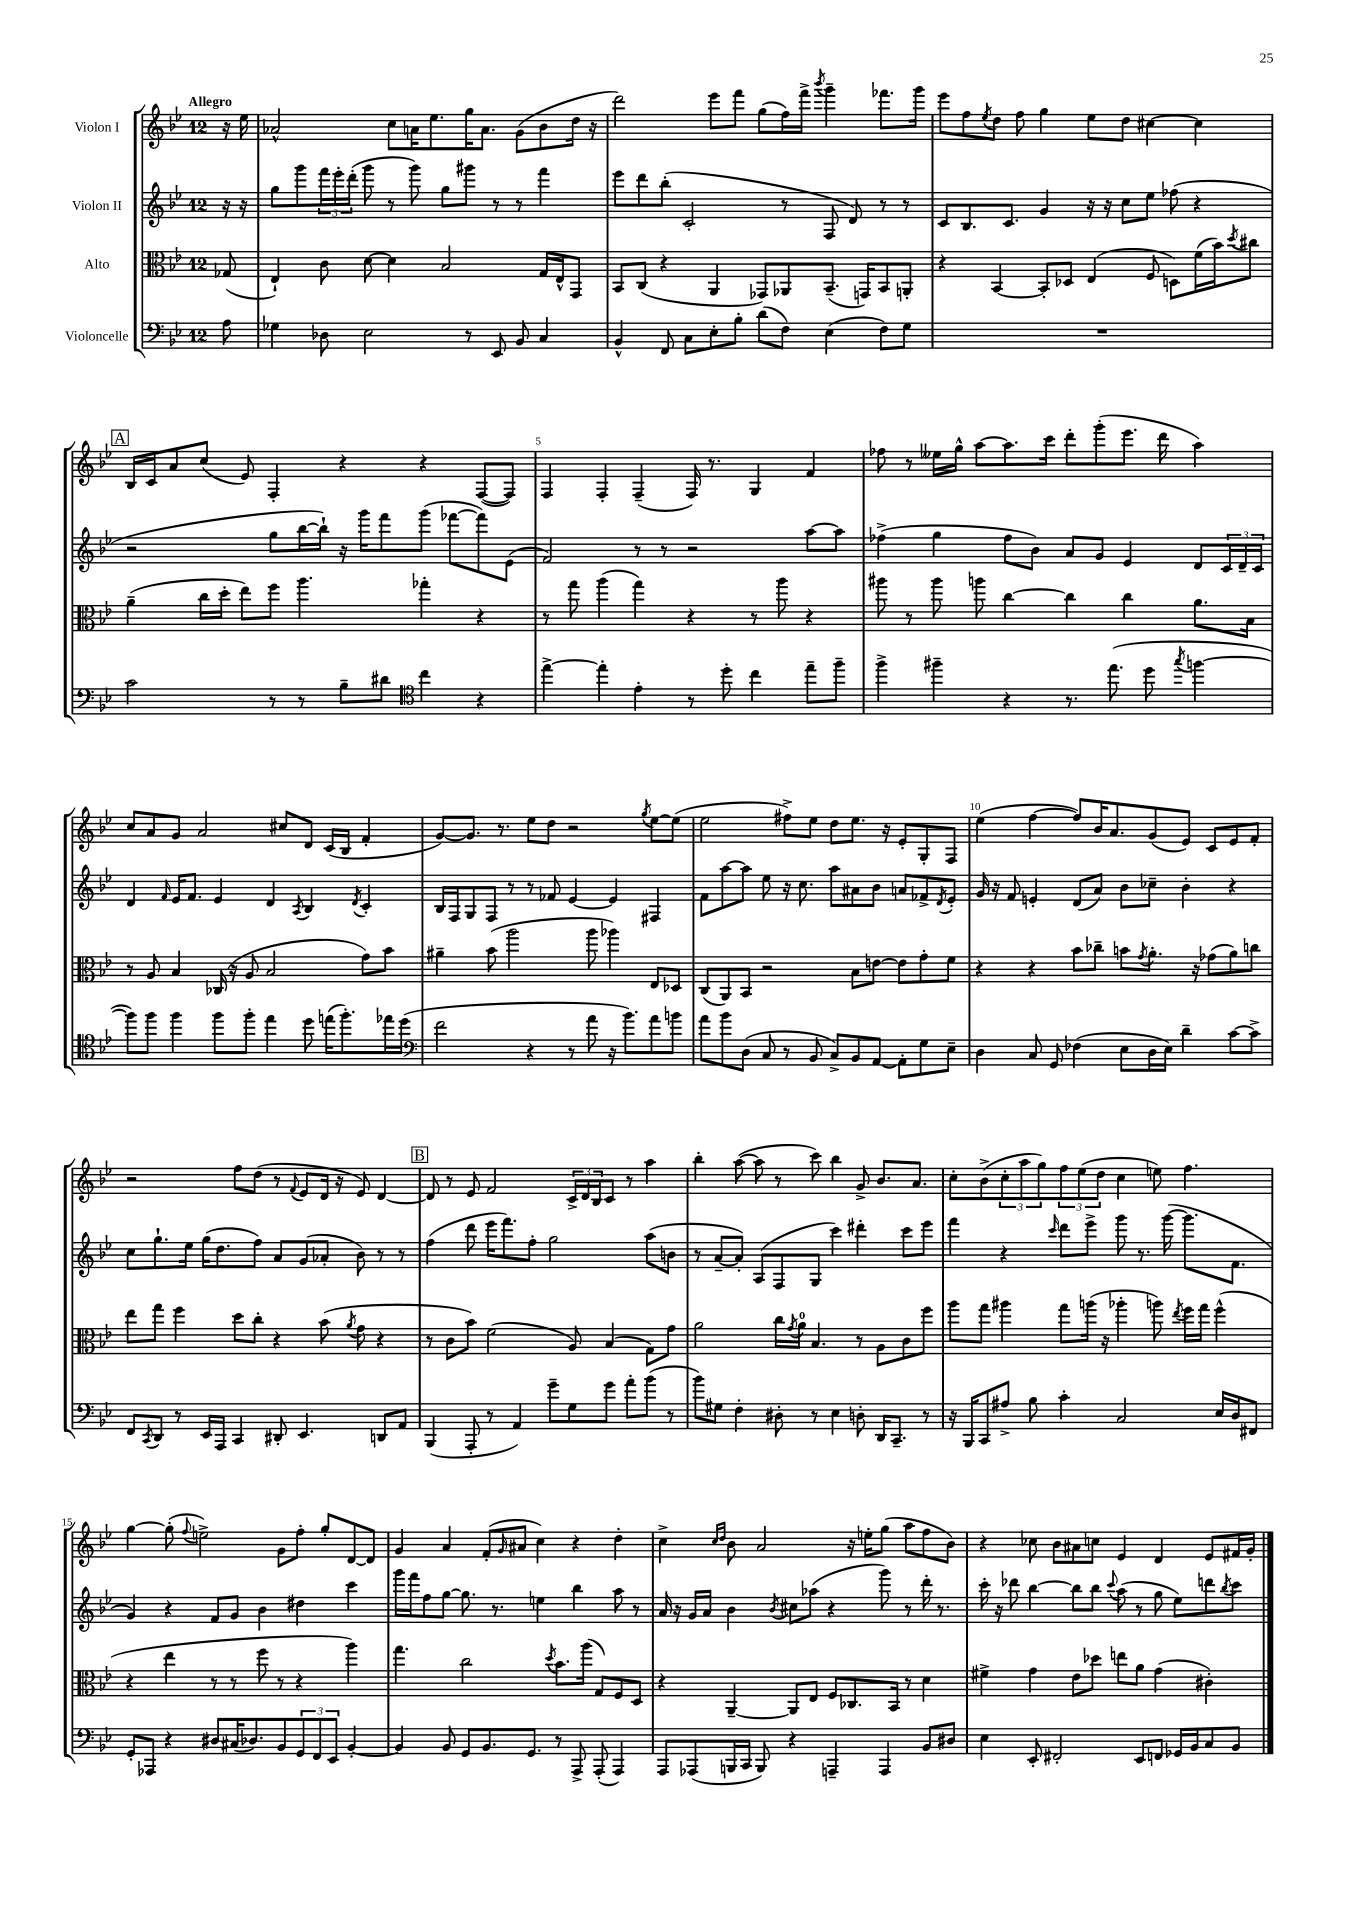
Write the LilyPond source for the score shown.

<<
\new StaffGroup <<
\new Staff = "s0" \with { instrumentName = "Violon I" } {
    \clef treble \key bes \major \once \override Staff.TimeSignature.style = #'single-digit \time 12/8 \partial 8 \tempo "Allegro"
    r16 ees''16 |
    aes'2-^ c''8 a'16 ees''8. g''16 a'8. g'8( bes'8 d''16 r16 |
    d'''2) ees'''8 f'''8 g''8( f''16) f'''16-> \acciaccatura { bes'''8 } g'''4-- fes'''8. g'''16 |
    ees'''8 f''8 \acciaccatura { ees''8 } d''8 f''8 g''4 ees''8 d''8 cis''4~ cis''4 |
    \mark \markup { \box "A" } bes16 c'16 a'8 c''8( ees'8) f4-. r4 r4 f8~( f8) |
    f4 f4-. f4--( f16) r8. g4 f'4 |
    fes''8 r8 eeses''16 g''16-^ a''8~ a''8. c'''16 d'''8-. g'''8-.( ees'''8. d'''16 a''4) |
    c''8 a'8 g'8 a'2 cis''8 d'8 c'16( bes16 f'4-. |
    g'8~) g'8. r8. ees''8 d''8 r2 \acciaccatura { g''8 } ees''8~ ees''8( |
    ees''2 fis''8->) ees''8 d''8 ees''8. r16 ees'8-. g8-. f8 |
    ees''4( f''4~ f''8) bes'16 a'8. g'8( ees'8) c'8 ees'8 f'8-. |
    r2 f''8 d''8( r8 \appoggiatura { f'8 } ees'8 d'16 r16 ees'8) d'4~ |
    \mark \markup { \box "B" } d'8 r8 ees'8 f'2 \tuplet 3/2 { c'16-> d'16 bes16 } c'8 r8 a''4 |
    bes''4-. a''8~( a''8 r8 c'''8) bes''4 g'8-> bes'8. a'8. |
    c''8-. bes'8->( \tuplet 3/2 { c''8-. a''8 g''8) } \tuplet 3/2 { f''8 ees''8( d''8 } c''4 e''8) f''4. |
    g''4~ g''8-.( \appoggiatura { f''8 } e''2->) g'8 f''8-. g''8-. d'8~ d'8 |
    g'4 a'4 f'8-.( \grace { g'16 } ais'8 c''4) r4 d''4-. |
    c''4-> \grace { c''16 d''16 } bes'8 a'2 r16 e''16-. g''8( a''8 f''8 bes'8) |
    r4 ces''8 bes'8 ais'8 c''8 ees'4 d'4 ees'8 fis'16 g'16-. \bar "|." |
}
\new Staff = "s1" \with { instrumentName = "Violon II" } {
    \clef treble \key bes \major \once \override Staff.TimeSignature.style = #'single-digit \time 12/8 \partial 8
    r16 r16 |
    g''8 g'''8 \tuplet 3/2 { f'''16 ees'''16-. d'''16-.( } g'''8 r8 g'''8) g''8 gis'''8 r8 r8 f'''4 |
    ees'''8 d'''8 bes''8-.( c'2-. r8 f8 d'8) r8 r8 |
    c'8 bes8. c'8. g'4 r16 r16 c''8 ees''8 fes''8( r4 |
    \mark \markup { \box "A" } r2 g''8 bes''16~ bes''16-!) r16 g'''16 f'''8 g'''8( fes'''8~ fes'''8) ees'8( |
    f'2) r8 r8 r2 a''8~ a''8 |
    fes''4->( g''4 fes''8 bes'8) a'8 g'8 ees'4 d'8 \tuplet 3/2 { c'16 d'16-- c'16 } |
    d'4 \grace { f'16 } ees'16 f'8. ees'4 d'4 \acciaccatura { a8 } bes4 \acciaccatura { d'8 } c'4-. |
    bes16 f16 g8 f8 r8 r8 fes'8 ees'4~ ees'4 fis4 |
    f'8 a''8~ a''8 ees''8 r16 c''8. a''8 ais'8 bes'8 a'8 fes'8-> \acciaccatura { d'8 } ees'8-. |
    g'16 r16 f'8 e'4-. d'8( a'8) bes'8 ces''8-- bes'4-. r4 |
    c''8 g''8.-! ees''16 g''16( d''8. f''8) a'8 g'8( aes'8-. bes'8) r8 r8 |
    \mark \markup { \box "B" } f''4( d'''8 ees'''16 f'''8.) f''8-. g''2 a''8( b'8 |
    r8 a'8~-- a'8-.) a8( f8 g8 c'''4) dis'''4-. c'''8 ees'''8 |
    f'''4 r4 \grace { c'''16 } d'''8 ees'''8-> g'''8 r8. g'''16~( g'''8. f'8. |
    g'4) r4 f'8 g'8 bes'4 dis''4 c'''4 |
    g'''16 f'''16 f''8 g''8~ g''8. r8. e''4 bes''4 a''8 r8 |
    a'16 r16 g'16 a'16 bes'4 \acciaccatura { bes'8 } cis''8 aes''8( r4 g'''8) r8 d'''16-. r8. |
    c'''16-. r16 des'''8 bes''4~ bes''8 bes''8 \appoggiatura { c'''8 } a''8( r8 g''8 ees''8) d'''8 \acciaccatura { bes''8 } c'''8 \bar "|." |
}
\new Staff = "s2" \with { instrumentName = "Alto" } {
    \clef alto \key bes \major \once \override Staff.TimeSignature.style = #'single-digit \time 12/8 \partial 8
    ges8( |
    ees4-!) c'8 d'8~ d'4 bes2 g16 ees16-^ g,8 |
    bes,8 c8( r4 a,4 ges,8) aes,8 bes,8.--( g,16) bes,8 a,8-. |
    r4 bes,4~ bes,8-. des8 ees4( f8 d8) f'16( bes'16) \acciaccatura { d''8 } cis''8 |
    \mark \markup { \box "A" } a'4--( c''16 d''16-. ees''8) f''8 a''4. ges''4-. r4 |
    r8 g''8 a''4( g''4) r4 r8 a''8 r4 |
    ais''8 r8 ais''8 a''8 c''4~ c''4 c''4 a'8. bes16 |
    r8 a8 bes4 ces16( r16 a8 bes2 g'8) bes'8 |
    ais'4-- bes'8( a''2 a''8 aes''4) ees8 des8 |
    c8( a,8) bes,8 r2 bes8 e'8~ e'8 g'8-. f'8 |
    r4 r4 bes'8 ces''8-- b'8 \acciaccatura { g'8 } a'8.-. r16 ges'8( a'8) c''8 |
    ees''8 g''8 f''4 d''8 c''8-. r4 bes'8( \acciaccatura { a'8 } g'8 r4 |
    \mark \markup { \box "B" } r8 c'8 bes'8) f'2( a8) bes4( g8) g'8 |
    a'2 c''16 \acciaccatura { g'8 } a'16-0 bes4. r8 a8 c'8 f''8 |
    a''8 g''8 ais''4 g''8 a''16( r16 aes''4-. a''8) \acciaccatura { ees''8 } f''16 g''16 f''4-^( |
    r4 ees''4 r8 r8 f''8 r8 r4 a''4) |
    g''4. c''2 \acciaccatura { d''8 } bes'8. a''16( g8) f8 d8 |
    r4 a,4~-- a,8 ees8 f8 ces8. bes,16 r8 d'4 |
    fis'4-> g'4 ees'8 des''8 e''8 a'8 g'4( cis'4-.) \bar "|." |
}
\new Staff = "s3" \with { instrumentName = "Violoncelle" } {
    \clef bass \key bes \major \once \override Staff.TimeSignature.style = #'single-digit \time 12/8 \partial 8
    a8 |
    ges4 des8 ees2 r8 ees,8 bes,8 c4 |
    bes,4-^ f,8 c8 ees8-. bes8-. d'8( f8) ees4( f8) g8 |
    R1. |
    \mark \markup { \box "A" } c'2 r8 r8 bes8-- dis'8 \clef tenor c''4 r4 |
    ees''4~-> ees''4-. ees'4-. r8 d''8-. c''4 ees''8-- f''8-- |
    f''4-> fis''4-- r4 r8. ees''8.( d''8 \acciaccatura { g''8 } f''4~ |
    f''8) f''8 f''4 f''8 f''8-. ees''4 d''8 e''16( f''8.-.) ees''16 d''16( |
    \clef bass f'2 r4 r8 a'8 r16 bes'8.) a'8 b'8 |
    a'8 bes'8 d8( c8 r8 bes,8 c8->) bes,8 a,8~ a,8-. g8 ees8-- |
    d4 c8 g,8 fes4( ees8 d16 ees16) d'4-- c'8~ c'8-> |
    f,8 \acciaccatura { c,8 } d,8 r8 ees,16 a,,16 c,4 dis,8-. ees,4. d,8 a,8 |
    \mark \markup { \box "B" } bes,,4( a,,8-. r8 a,4) g'8-- g8 g'8 a'8-. bes'8( r8 |
    bes'8) gis8 f4-. dis8-. r8 ees4 d8-. d,16 c,8.-- r8 |
    r16 bes,,16 c,8 ais8-> bes8 c'4-. c2 ees16 d16 fis,8 |
    g,8-. aes,,8 r4 dis8 cis16( des8.) bes,8 \tuplet 3/2 { g,8 f,8 ees,8 } bes,4~-. |
    bes,4 bes,8 g,8 bes,8. g,8. r8 a,,8-> a,,8-.( a,,4) |
    a,,8 aes,,8( b,,16 c,16 b,,8) r4 a,,4-- a,,4 bes,8 dis8 |
    ees4 ees,8-. fis,2-. ees,8 f,8 ges,16 bes,16 c8 bes,8 \bar "|." |
}
>>
>>
\layout { \context { \Score \override BarNumber.break-visibility = ##(#f #t #t) barNumberVisibility = #(every-nth-bar-number-visible 5) } }
